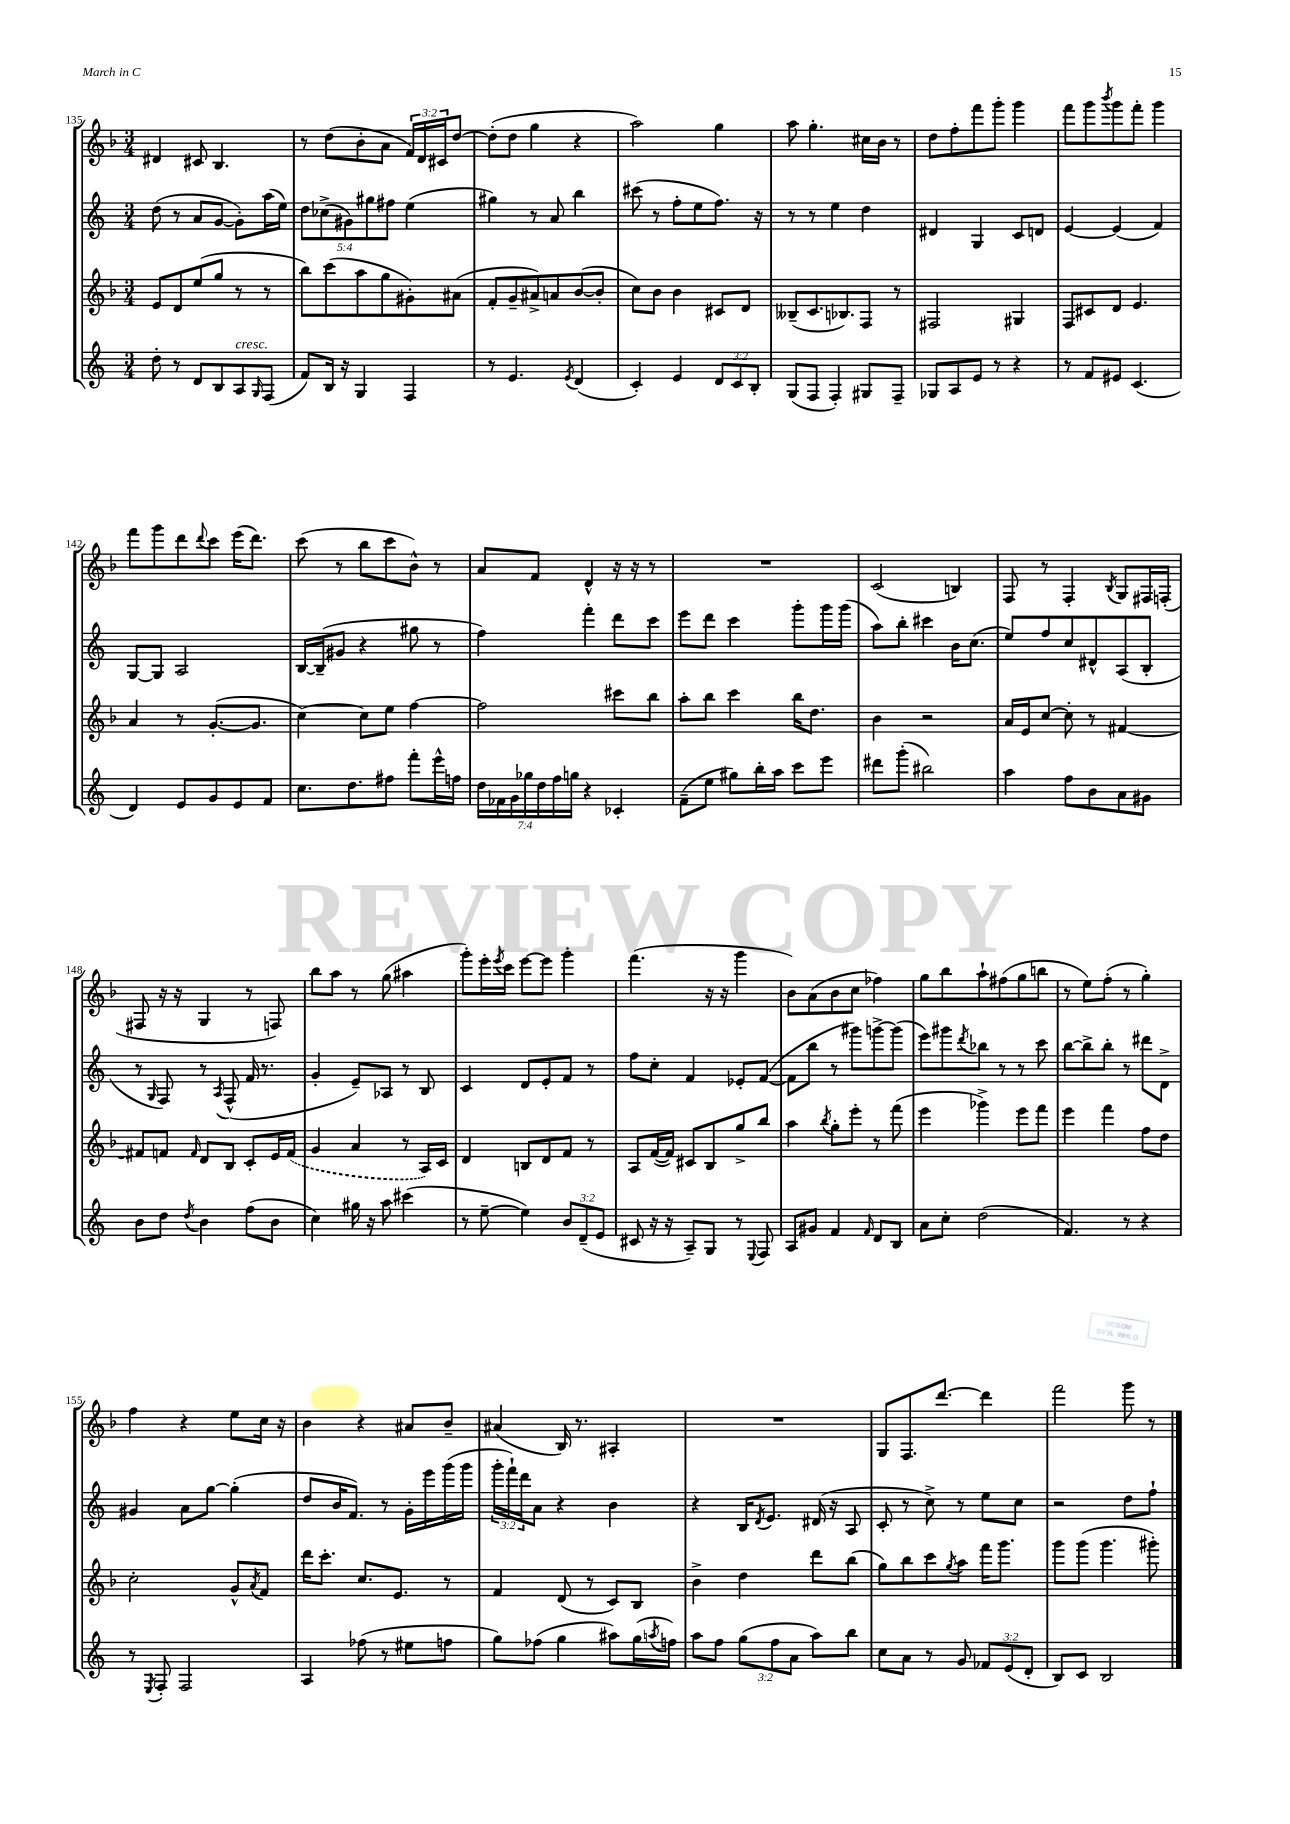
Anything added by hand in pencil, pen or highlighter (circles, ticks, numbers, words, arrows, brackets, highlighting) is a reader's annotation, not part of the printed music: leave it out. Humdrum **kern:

**kern	**kern	**kern	**kern
*staff4	*staff3	*staff2	*staff1
*clefG2	*clefG2	*clefG2	*clefG2
*k[]	*k[b-]	*k[]	*k[b-]
*M3/4	*M3/4	*M3/4	*M3/4
8dd'\	8e/L	(8dd\	4d#/
8r	8d/	8r	.
8d/L	(8ee/	8a/L	8c#/
8B/	8gg/J	[8g/J	4.B-/
8A/	8r	8g'\]L)	.
16qqG/	.	.	.
(8F/J	8r	(16aa\L	.
.	.	16ee\JJ)	.
=	=	=	=
8f/L)	8bb-\L)	10dd\L	8r
.	.	(10cc-^\	.
16B/Jk	(8ccc\	.	(8dd\L
16r	.	.	.
.	.	10g#\)	.
4G/	8aa\	.	8b-'\
.	.	10gg#\	.
.	8gg\	.	8a\J
.	.	10ff#\J	.
4F/	8g#'\)	(4ee\	24f/LL)
.	.	.	24d/
.	.	.	24c#/J
.	(8a#\J	.	[8dd/J
=	=	=	=
8r	8f'/L	4gg#\)	(8dd'\]L
4.e/	8g~/	.	8dd\J
.	8a#^/)	8r	4gg\
.	8a/	8a/	.
8qe/	.	.	.
(4d/	([8b-/	4bb\	4r
.	8b-'/]J	.	.
=	=	=	=
4c'/)	8cc\L)	(8ccc#\	2aa\)
.	8b-\J	8r	.
4e/	4b-\	8ff'\L	.
.	.	8ee\	.
12d/L	8c#/L	8.ff\J)	4gg\
12c/	.	.	.
.	8d/J	.	.
12B'/J	.	.	.
.	.	16r	.
=	=	=	=
(8G/L	(8B--~/L	8r	8aa\
8F/J	8.c/	8r	4.gg'\
4F'/)	.	4ee\	.
.	8.B-/)	.	.
8G#/L	8F/J	4dd\	16cc#\LL
.	.	.	16b-\JJ
8F~/J	8r	.	8r
=	=	=	=
8G-/L	2F#/	4d#/	8dd\L
8A/	.	.	8ff'\
8e/J	.	4G/	8fff\
8r	.	.	8ggg'\J
4r	4G#/	8c/L	4ggg\
.	.	8d/J	.
=	=	=	=
8r	8F/L	[4e/	8fff\L
8f/L	8c#/	.	8ggg\
.	.	.	8qbbb-/
8e#/J	8d/J	(4e/]	8ggg\
(4.c/	4.e/	.	8fff'\J
.	.	4f/)	4ggg\
=	=	=	=
4d/)	4a/	[8G/L	8fff\L
.	.	8G/]J	8ggg\
8e/L	8r	2A/	8ddd\
.	.	.	8qqddd/
8g/	([8.g'/L	.	8ccc\J
8e/	.	.	(16eee\LK
.	8.g/]J	.	8.ddd\J)
8f/J	.	.	.
=	=	=	=
8.cc\L	[4cc\)	[16B/LL	(8ccc\
.	.	(16B~/]J	.
.	.	8g#/J	8r
8.dd\	.	.	.
.	8cc\]L	4r	8bb-\L
8ff#\J	8ee\J	.	8ccc\
8fff'\L	[4ff\	8gg#\	8b-^^\J)
16eee^^\L	.	8r	8r
16ff\JJ	.	.	.
=	=	=	=
28dd\LL	2ff\]	4ff\)	8a/L
28f-\	.	.	.
28g\	.	.	.
28gg-\	.	.	.
.	.	.	8f/J
28dd\	.	.	.
28ff\	.	.	.
28gg\JJ	.	.	.
4r	.	4fff'\	4d^^/
4c-'/	8ccc#\L	8ddd\L	16r
.	.	.	16r
.	8bb-\J	8ccc\J	8r
=	=	=	=
(8f~\L	8aa'\L	8eee\L	2.r
8ee\J	8bb-\J	8ddd\J	.
8gg#\L)	4ccc\	4ccc\	.
16bb'\L	.	.	.
16aa\JJ	.	.	.
8ccc\L	16bb-\LK	8ggg'\L	.
.	8.dd\J	.	.
8eee\J	.	16ggg\L	.
.	.	(16ggg\JJ	.
=	=	=	=
8ddd#\L	4b-\	8aa\L)	(2c/
(8ggg'\J	.	8bb'\J	.
2bb#\)	2r	4ccc#\	.
.	.	16b\LK	4B/)
.	.	(8.cc\J	.
=	=	=	=
4aa\	16a/LL	8ee/L)	8F/
.	16e/J	.	.
.	[8cc/J	8ff/	8r
8ff\L	8cc'\]	8cc/	4F'/
8b\	8r	8d#^^/	.
.	.	.	8qB-/
8a\	[4f#/	(8A/	8G/L
8g#\J	.	8B'/J	16F#/L
.	.	.	(16F'/JJ
=	=	=	=
8b\L	8f#/]L	8r	8F#/
.	.	16qqG/	.
8dd\J	8f/J	8F/)	16r
.	.	.	16r
8qdd/	16qqf/	.	.
4b\	8d/L	8r	4G/
.	.	8qA/	.
.	8B-/J	(8F^^/	.
(8ff\L	8c'/L	16f/	8r
.	.	8.r	.
8b\J	16e/L	.	8F/)
.	(16f/JJ	.	.
=	=	=	=
4cc\)	4g/	4g'/	8bb-\L
.	.	.	8aa\J
16gg#\	4a/	8e~/L)	8r
16r	.	.	.
8aa\	.	8A-/J	(8gg\
(4ccc#\	8r	8r	4aa#\
.	16A/LL)	8B/	.
.	16c/JJ	.	.
=	=	=	=
8r	4d/	4c/	8ggg'\L)
[8ee~\	.	.	16eee'\L
.	.	.	8qeee/
.	.	.	16ccc\JJ
4ee\])	8B/L	8d/L	[8eee\L
.	8d/	8e'/	8eee\]J
12b/L	8f/J	8f/J	4ggg'\
(12d~/	.	.	.
.	8r	8r	.
12e/J	.	.	.
=	=	=	=
8c#/	8A/L	8ff\L	(4.fff\
16r	([16f/L	8cc'\J	.
16r	16f/]JJ)	.	.
8A~/L)	8c#/L	4f/	.
8G/J	8B-/	.	16r
.	.	.	16r
8r	8gg^/	8e-'/L	4ggg\
8qqE/	.	.	.
8F/	8bb-/J	([8f/J	.
=	=	=	=
8A/L	4aa\	8f\]L	8b-\L)
8g#/J	.	8bb\J	(8a\
.	8qbb-/	.	.
4f/	8gg'\L	8r	8b-\
.	8eee'\J	8ggg#\L)	8cc\J
16qqf/	.	.	.
8d/L	8r	[8ggg^\	4ff-\)
8B/J	(8fff\	(8ggg\]J	.
=	=	=	=
8a\L	4eee\	8eee\L)	8gg\L
8cc'\J	.	8ggg#\	8bb-\
.	.	8qddd/	.
(2dd\	4ggg-^\)	8bb-\J	8aa`\
.	.	8r	(8ff#\
.	8eee\L	8r	8gg\
.	8fff\J	8ccc\	8bb\J
=	=	=	=
4.f/)	4eee\	[8bb\L	8r
.	.	8bb^\]	8ee\L)
.	4fff\	8bb'\J	(8ff'\J
8r	.	8r	8r
4r	8ff\L	8ddd#\L	4gg'\)
.	8dd\J	8d^\J	.
=	=	=	=
8r	2cc'\	4g#/	4ff\
8qE/	.	.	.
8F'/	.	.	.
2F/	.	8a\L	4r
.	.	[8gg\J	.
.	8g^^/L	(4gg'\]	8ee\L
.	8qa/	.	.
.	8f/J	.	16cc\Jk
.	.	.	16r
=	=	=	=
4A/	16ddd\LK	8dd/L	4b-\
.	8.ccc'\J	.	.
.	.	16b/K	.
.	.	8.f/J)	.
(8ff-\	8.cc/L	.	4r
8r	.	8r	.
.	8.e/J	.	.
8ee#\L	.	16g'\LL	8a#/L
.	.	16eee\	.
8ff\J	8r	(16ggg\	8b-~/J
.	.	16ggg\JJ	.
=	=	=	=
8gg\L)	4f/	24ggg'\LL	(4a#/
.	.	24fff`\)	.
.	.	24ddd\J	.
(8ff-\J	.	8a\J	.
4gg\	(8d/	4r	16B-/)
.	.	.	8.r
.	8r	.	.
8aa#\L)	8c/L)	4b\	4A#'/
(16gg\L	8B-/J	.	.
8qaa/	.	.	.
16ff\JJ)	.	.	.
=	=	=	=
8aa\L	4b-^\	4r	2.r
8ff\J	.	.	.
(12gg\L	4dd\	16B/LK	.
.	.	8qd/	.
.	.	8.e/J	.
12ff\	.	.	.
12a\J	.	.	.
8aa\L)	8ddd\L	(16d#/	.
.	.	16r	.
8bb\J	(8bb-\J	8A/	.
=	=	=	=
8cc\L	8gg\L)	8c'/	8G/L
8a\J	8bb-\	8r	8.F/
8r	8ccc\	8cc^\)	.
.	.	.	[8.ddd/J
.	8qgg/	.	.
8g/	8aa\J	8r	.
12f-/L	16fff\LK	8ee\L	4ddd\]
.	8.ggg\J	.	.
(12e/	.	.	.
.	.	8cc\J	.
12d'/J	.	.	.
=	=	=	=
8B/L)	8ggg\L	2r	2fff\
8c/J	(8ggg\J	.	.
2B/	4.ggg\	.	.
.	.	8dd\L	8ggg\
.	8ggg#'\)	8ff`\J	8r
==	==	==	==
*-	*-	*-	*-
